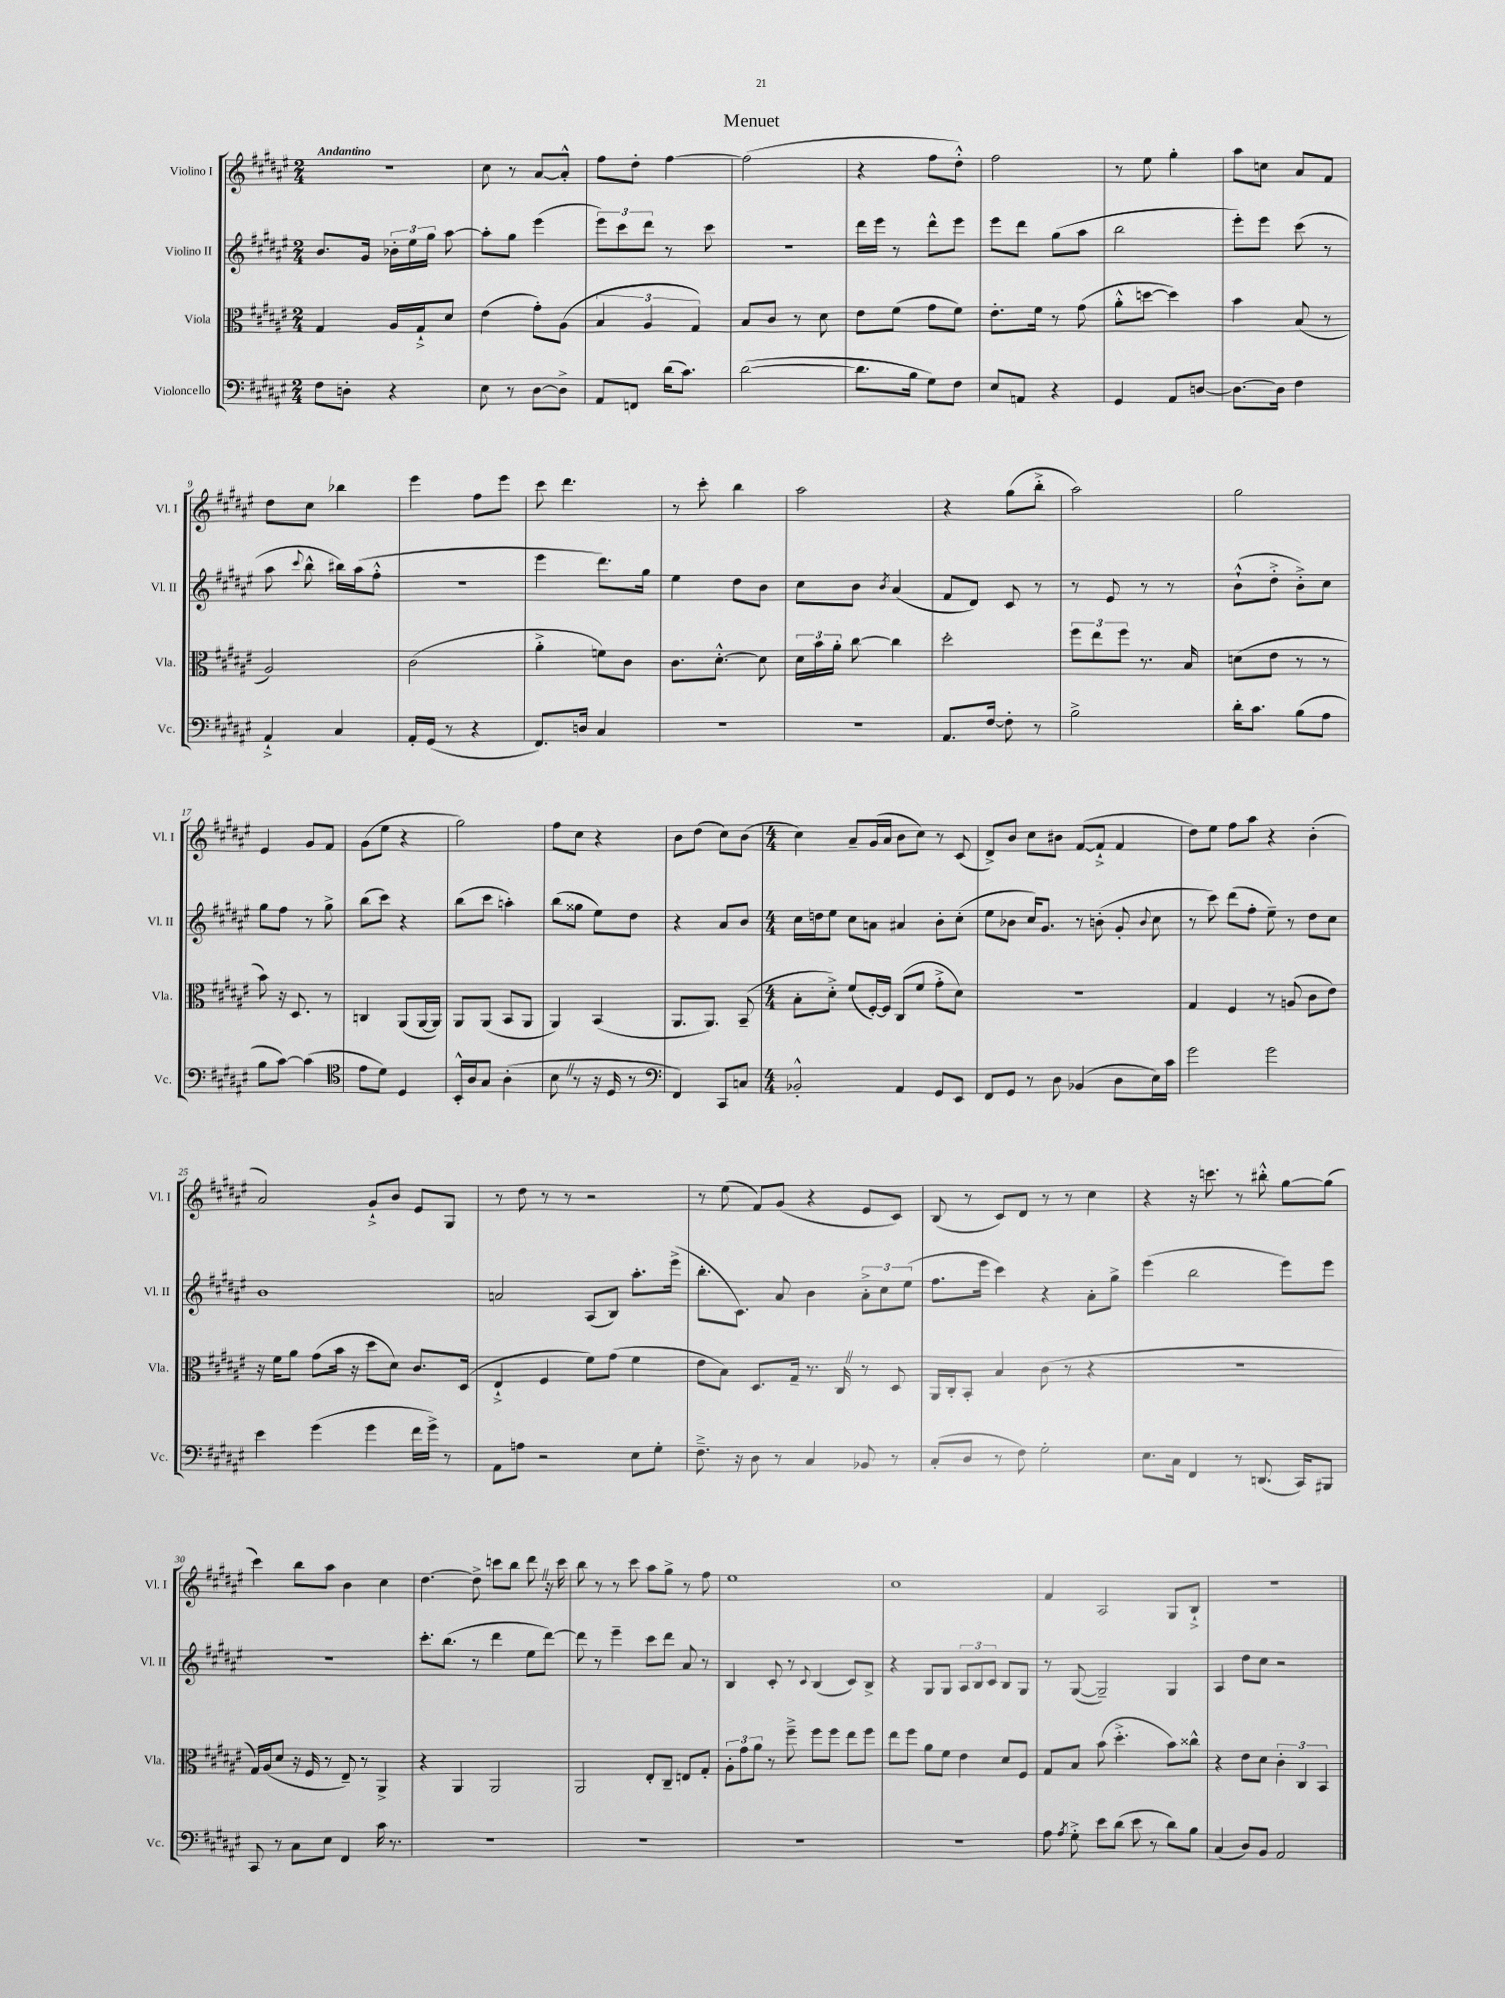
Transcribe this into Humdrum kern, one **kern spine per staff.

**kern	**kern	**kern	**kern
*staff4	*staff3	*staff2	*staff1
*clefF4	*clefC3	*clefG2	*clefG2
*k[f#c#g#d#a#e#]	*k[f#c#g#d#a#e#]	*k[f#c#g#d#a#e#]	*k[f#c#g#d#a#e#]
*M2/4	*M2/4	*M2/4	*M2/4
8F#	4G#	8.b	2r
8D'	.	.	.
.	.	16g#	.
4r	16A#	24b-'	.
.	.	24ee#	.
.	16G#`^	.	.
.	.	24gg#	.
.	8d#	[8aa#	.
=	=	=	=
8E#	(4e#	8aa#']	8cc#
8r	.	8gg#	8r
[8D#	8g#')	(4eee#	[8a#
8D#^]	(8A#	.	8a#'^^]
=	=	=	=
8AA#	6B	12eee#)	8ff#
.	.	12ccc#	.
8FF	.	.	8dd#'
.	6A#	12ddd#	.
(16d#	.	8r	[4ff#
8.c#)	.	.	.
.	6G#)	.	.
.	.	8ccc#	.
=	=	=	=
([2d#	8B	2r	(2ff#]
.	8c#	.	.
.	8r	.	.
.	8d#	.	.
=	=	=	=
8.d#]	8e#	16ddd#	4r
.	.	16eee#	.
.	(8f#	8r	.
16B	.	.	.
8G#)	8g#	8ddd#^^	8ff#
8F#	8f#)	8eee#	8dd#'^^)
=	=	=	=
8E#	8.e#'	8eee#	2ff#
8AA	.	8ddd#	.
.	16f#	.	.
4r	8r	(8gg#	.
.	(8g#	8aa#	.
=	=	=	=
4GG#	8a#'^^	2bb	8r
.	[8dd	.	8ee#
8AA#	4dd])	.	4gg#'
[8D	.	.	.
=	=	=	=
8.D_	4b	8eee#')	8aa#
.	.	8eee#	8cc
16D]	.	.	.
4F#	(8B	(8ccc#	8a#
.	8r	8r	8f#
=	=	=	=
4AA#`^	2A#)	8aa#	8dd#
.	.	8qqccc#	.
.	.	8bb^^	8cc#
4C#	.	16bb#)	4bb-
.	.	(16aa#	.
.	.	8ff#'^^	.
=	=	=	=
16AA#'	(2c#	2r	4eee#
(16GG#	.	.	.
8r	.	.	.
4r	.	.	8ff#
.	.	.	8eee#
=	=	=	=
8.FF#)	4a#'^	4eee#	8ccc#
.	.	.	4.ddd#
16D	.	.	.
4C#	8f)	8.ddd#)	.
.	8c#	.	.
.	.	16gg#	.
=	=	=	=
2r	8.c#	4ee#	8r
.	.	.	8ccc#'
.	[8.d#'^^	.	.
.	.	8dd#	4bb
.	8d#]	8b	.
=	=	=	=
2r	24d#	8cc#	2aa#
.	24b	.	.
.	24a#'	.	.
.	[8cc#	8b	.
.	.	8qb	.
.	4cc#]	(4a#	.
=	=	=	=
8.AA#	2dd#'	8f#	4r
.	.	8d#)	.
[16F#	.	.	.
8F#']	.	8c#	(8gg#
8r	.	8r	8bb'^
=	=	=	=
2B^	12ff#	8r	2aa#)
.	12ee#	.	.
.	.	8e#	.
.	12ff#	.	.
.	8.r	8r	.
.	.	8r	.
.	16B	.	.
=	=	=	=
16d#'	(8d	(8b`^^	2gg#
8.c#	.	.	.
.	8e#	8dd#'^	.
(8B	8r	8b'^)	.
8A#	8r	8cc#	.
=	=	=	=
8B	8b)	8gg#	4e#
[8c#)	16r	8ff#	.
.	8.D#	.	.
(4c#]	.	8r	8g#
.	8r	8gg#^	8f#
=	=	=	=
*clefC4	*	*	*
8e#	4C	(8bb	(8g#
8d#)	.	8ccc#)	8ee#
4D#	(8AA#	4r	4r
.	[16AA#	.	.
.	16AA#])	.	.
=	=	=	=
16BB'^^	8AA#	(8bb	2gg#)
16A#	.	.	.
8G#	(8AA#	8ccc#	.
(4A#'	8BB	4aa')	.
.	8AA#	.	.
=	=	=	=
8B	4AA#)	(8bb	8ff#
8r	.	8gg##	8cc#
16r	(4BB	8ee#)	4r
16D#	.	.	.
8r	.	8dd#	.
=	=	=	=
*clefF4	*	*	*
4FF#)	8.AA#	4r	8b
.	.	.	(8dd#
.	8.AA#)	.	.
8CC#	.	8a#	8cc#)
8C	(8BB~	8b	(8b
=	=	=	=
*M4/4	*M4/4	*M4/4	*M4/4
2BB-'^^	8B'	16cc#	4cc#)
.	.	16dd	.
.	8d#'^)	8ee#	.
.	(8f#	8cc#	8a#~
.	[16F#')	8a	(16g#
.	16F#]	.	16a#
4AA#	(8C#	4a#	8b
.	8f#	.	8cc#)
8GG#	8g#'^	8b'	8r
8EE#	8d#)	(8cc#'	(8c#
=	=	=	=
8FF#	1r	8ee#	8d#^)
8GG#	.	8b-	8b
8r	.	16cc#)	8cc#
.	.	8.g#	.
8D#	.	.	8b#
(4BB-	.	8r	([8f#
.	.	(8b'	8f#`^]
8D#	.	8g#'	4f#
.	.	8qqb	.
16E#)	.	8cc#	.
16c#	.	.	.
=	=	=	=
2g#	4G#	8r	8dd#)
.	.	8ccc#)	8ee#
.	4F#	(8ddd#	8ff#
.	.	8ff#'	8aa#
2g#	8r	8ee#~)	4r
.	(8A	8r	.
.	8c#	8dd#	(4b'
.	8e#)	8cc#	.
=	=	=	=
4e#	16r	1b	2a#)
.	16f#	.	.
.	8a#	.	.
(4g#	(8g#	.	.
.	16b	.	.
.	16r	.	.
4g#	8dd#	.	8g#`^
.	8d#)	.	8b
16f#	8.c#	.	8e#
16g#^)	.	.	.
8r	.	.	8G#
.	(16D#	.	.
=	=	=	=
8AA#	4E#`^	2a	8r
8A	.	.	8dd#
2r	4F#	.	8r
.	.	.	8r
.	8f#)	(8A#	2r
.	(8g#	8B)	.
8E#	4f#	8.aa#'	.
8G#'	.	.	.
.	.	(16eee#^	.
=	=	=	=
8.F#~^	8e#	8.bb'	8r
.	8B)	.	(8ee#
16r	.	8.c#)	.
8D#	8.D#	.	8f#)
8r	.	8a#	(8g#
.	16G#~	.	.
4C#	8.r	4b	4r
.	16C#	.	.
8BB-	8r	12a#'^	8e#
.	.	12cc#	.
8r	8D#	.	8c#)
.	.	(12ee#	.
=	=	=	=
(8C#'	16AA#	8.ff#	(8B
.	16C#'	.	.
8D#	8BB'	.	8r
.	.	16eee#	.
8r	4B	4ccc#)	8c#)
8F#)	.	.	8d#
2G#'	(8c#	4r	8r
.	8r	.	8r
.	4r	8a#'	4cc#
.	.	8gg#^	.
=	=	=	=
8.E#	1r	(4eee#	4r
16C#	.	.	.
4FF#	.	2bb	16r
.	.	.	8.ccc
8r	.	.	8r
(8.DD	.	.	8bb#'^^
.	.	8eee#)	[8gg#
16CC#)	.	.	.
8BBB#	.	8eee#	(8gg#]
=	=	=	=
8CC#	16G#)	1r	4ccc#)
.	(16A#	.	.
8r	8d#	.	.
8C#	16r	.	8bb
.	16F#	.	.
8E#	8r	.	8aa#
4FF#	8E#~)	.	4b
.	8r	.	.
16c#	4AA#^	.	4cc#
8.r	.	.	.
=	=	=	=
1r	4r	8.ccc#'	[4.dd#
.	.	(8.bb	.
.	4AA#	.	.
.	.	8r	8dd#^]
.	2AA#	4ddd#	8ccc
.	.	.	8bb
.	.	8ee#	8ddd#
.	.	[8ddd#)	16r
.	.	.	16ccc
=	=	=	=
1r	2AA#	8ddd#]	8bb
.	.	8r	8r
.	.	4eee#~	8r
.	.	.	8ccc#
.	8E#'	8ccc#	8aa#
.	8C#~	8ddd#	8gg#^
.	8E	8a#	8r
.	8G#'	8r	8ff#
=	=	=	=
1r	12A#'	4B	1ee#
.	12g#	.	.
.	12a#	.	.
.	8r	8c#'	.
.	8ff#~^	8r	.
.	.	8qqc#	.
.	8ff#	(4B	.
.	8ff#	.	.
.	8ee#	8c#)	.
.	8ff#	8B^	.
=	=	=	=
1r	8ee#	4r	1cc#
.	8ff#	.	.
.	8a#	8G#	.
.	8f#	8G#	.
.	4e#	12A#	.
.	.	12B	.
.	.	12c#	.
.	8d#	8B	.
.	8F#	8G#	.
=	=	=	=
8A#	8G#	8r	4f#
8qA#	.	.	.
8G#'^	8B	([8G#	.
8e#	(8b	2G#~])	2A#
(8d#	4.dd#'^	.	.
8e#	.	.	.
8r	.	.	.
8d#)	8b)	4G#	8G#
8B	8cc##^^	.	8B`^
=	=	=	=
(4C#	4r	4A#	1r
8D#)	8e#	8dd#	.
8BB	8d#	8cc#	.
2AA#	6c#'	2r	.
.	6C#	.	.
.	6BB	.	.
==	==	==	==
*-	*-	*-	*-
